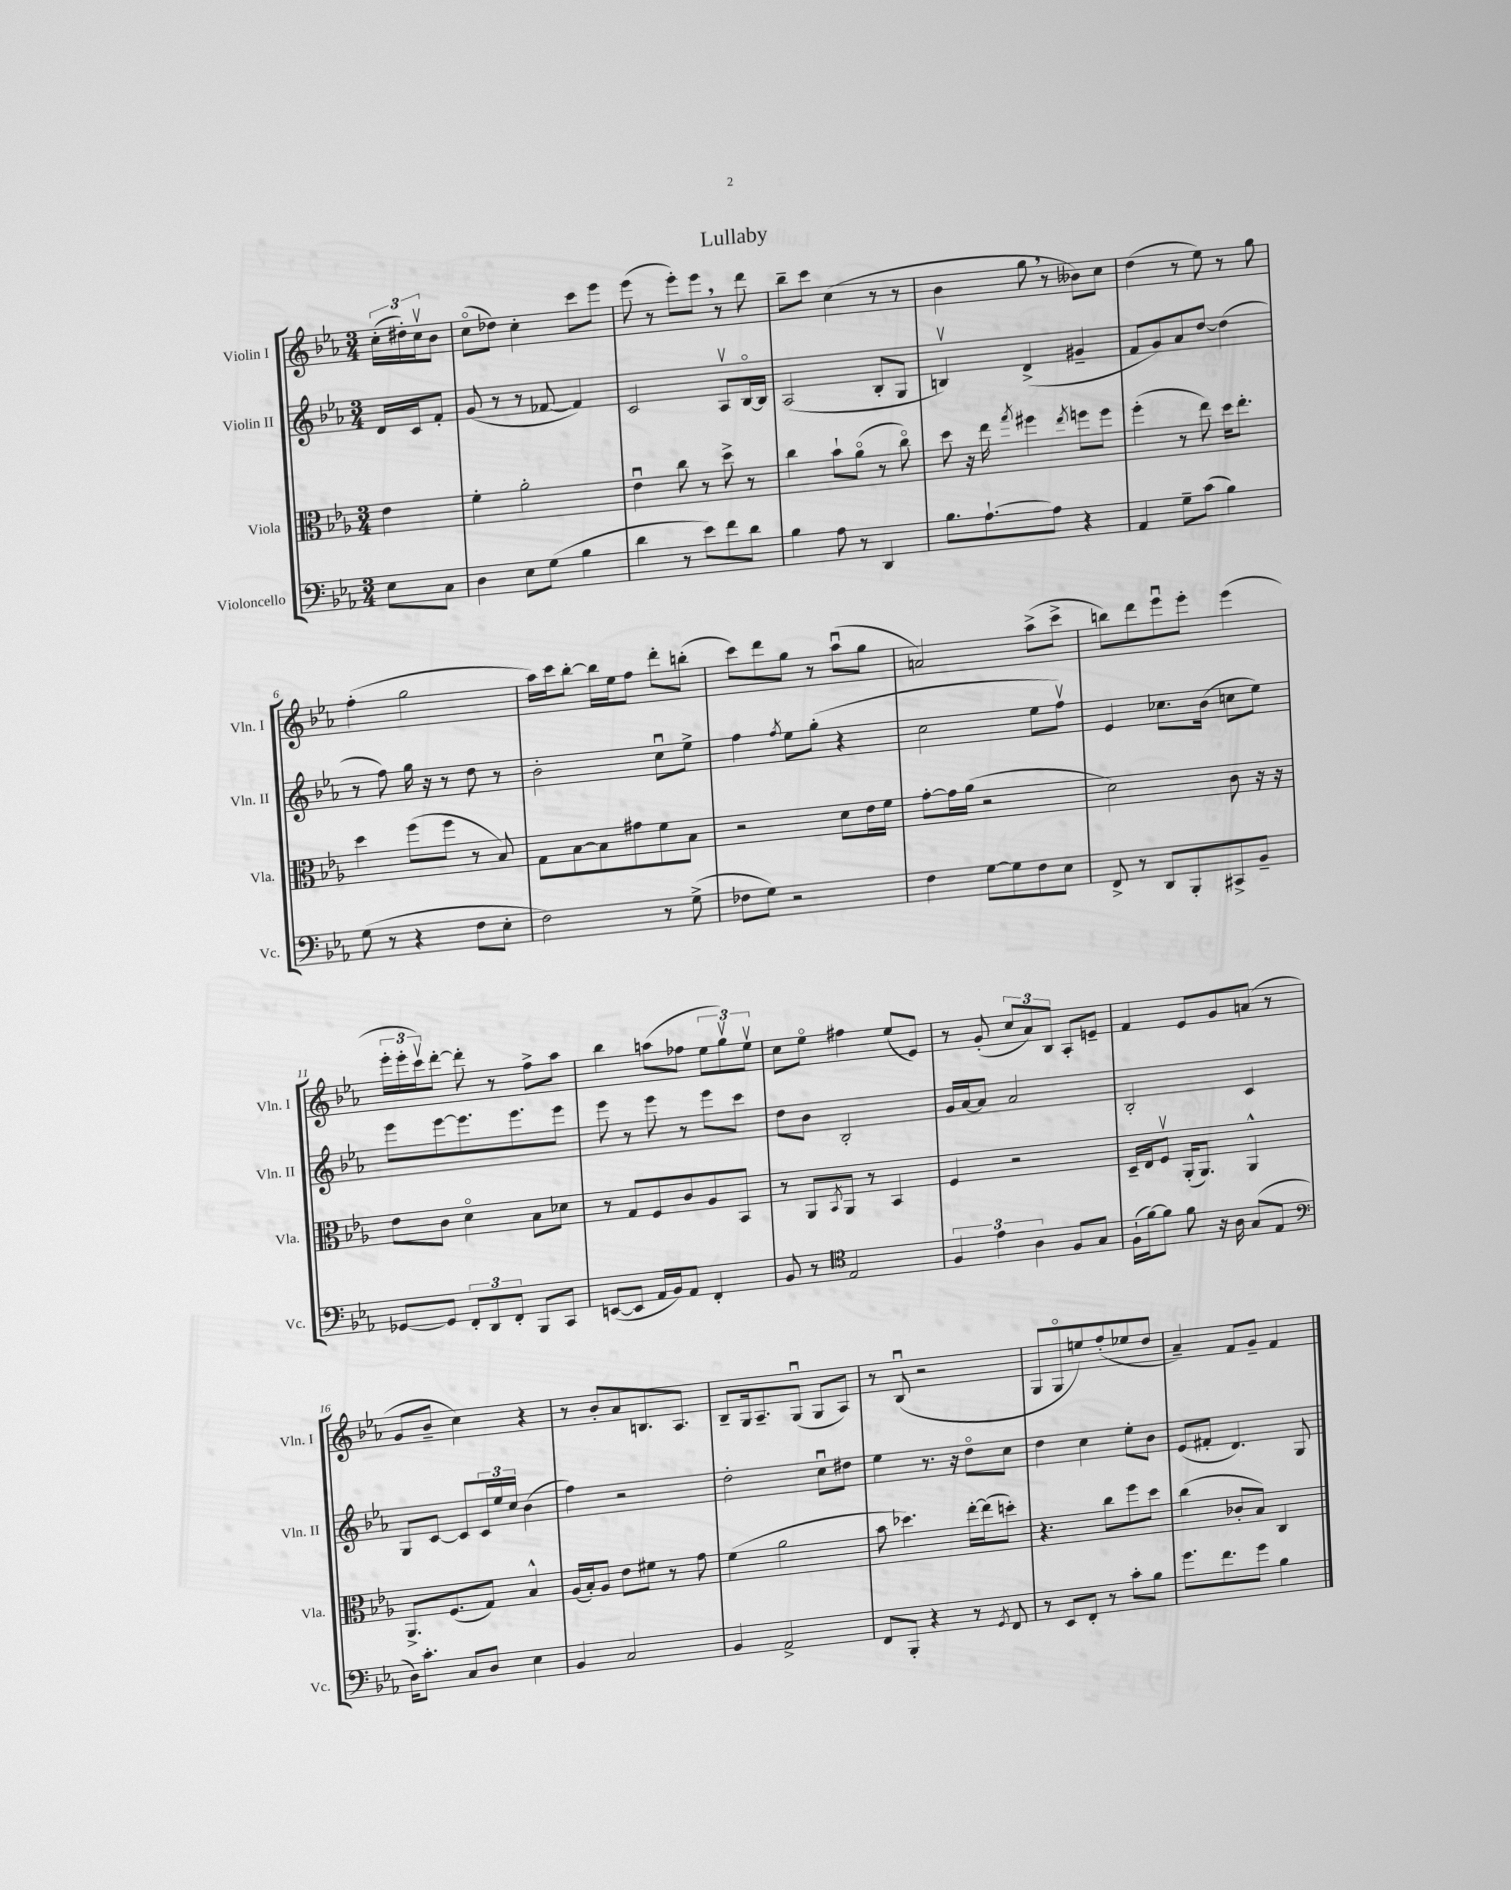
\header { title = "Lullaby" }
<<
\new StaffGroup <<
\new Staff = "s0" \with { instrumentName = "Violin I" shortInstrumentName = "Vln. I" } {
    \clef treble \key ees \major \numericTimeSignature \time 3/4 \partial 4
    \tuplet 3/2 { c''16-.( dis''16-.) c''16\upbow } bes'8 |
    c''8\flageolet( des''8) c''4-. c'''8 ees'''8 |
    ees'''8( r8 ees'''8-.) ees'''8 \breathe r8 d'''8 |
    bes''8-- c'''8 c''4( r8 r8 |
    bes'4 g''8 \breathe r8 beses'8) c''8 |
    d''4( r8 ees''8) r8 g''8 |
    f''4-.( g''2 |
    aes''16) c'''16 bes''8~-. bes''16 ees''16 f''8 d'''8-. b''8-.( |
    c'''8) d'''8 g''8 r8 aes''8\downbow( g''8 |
    a'2) aes''8->( c'''8-> |
    b''8) d'''8 ees'''8\downbow ees'''8-. ees'''4( |
    \tuplet 3/2 { ees'''16-. ees'''16-. c'''16\upbow) } d'''8~-. d'''8-. r8 f''8-> aes''8 |
    bes''4 a''8( fes''8 \tuplet 3/2 { ees''8 g''8\upbow) ees''8\upbow } |
    c''8 ees''8\flageolet fis''4 ees''8( ees'8) |
    r8 g'8-.( \tuplet 3/2 { c''8 aes'8) bes8 } aes8-. e'8-- |
    f'4 ees'8 g'8 a'8( r8 |
    g'8 bes'8-- c''4) r4 |
    r8 bes'8-. aes'8 b8. aes8. |
    bes8-- g16 aes8.-- g8\downbow( g8 aes8) |
    r8 bes8\downbow( r2 |
    g8 g8\flageolet e''8) f''8-.( ees''8 d''8 |
    aes'4--) f'8 g'8-- f'4 \bar "|." |
}
\new Staff = "s1" \with { instrumentName = "Violin II" shortInstrumentName = "Vln. II" } {
    \clef treble \key ees \major \numericTimeSignature \time 3/4 \partial 4
    d'16 c'16 f'8-. |
    g'8( r8 r8 fes'8~ fes'4) |
    c'2 aes8\upbow bes16~\flageolet bes16 |
    aes2( bes8-. g8 |
    b4\upbow) d'4->( gis'4-- |
    f'8 g'8) aes'8 d''8~ d''4( |
    r8 f''8) g''16 r16 r8 d''8 r8 |
    bes'2-. c''8\downbow ees''8-> |
    f''4 \acciaccatura { f''8 } ees''8 g''8-.( r4 |
    c''2 ees''8 f''8\upbow) |
    ees'4 ces''8. bes'16( c''8 ees''8) |
    ees'''8 ees'''8~ ees'''8. ees'''8. ees'''8 |
    ees'''8 r8 ees'''8 r8 ees'''8 c'''8 |
    d''8 bes'8 bes2-. |
    g'16 aes'16~ aes'8 aes'2 |
    bes2-. c'4 |
    g8 c'8~ c'8 \tuplet 3/2 { c'16 ees''16 c''16 } bes'4( |
    f''4) r2 |
    d''2-. c''8\downbow dis''8 |
    ees''4 r8. r16 d''8\flageolet c''8 |
    d''4 c''4 ees''8-. bes'8 |
    ees'8( fis'8-. d'4.) g8 \bar "|." |
}
\new Staff = "s2" \with { instrumentName = "Viola" shortInstrumentName = "Vla." } {
    \clef alto \key ees \major \numericTimeSignature \time 3/4 \partial 4
    ees'4 |
    f'4-. aes'2-. |
    ees'4\downbow c''8 r8 d''8-> r8 |
    c''4 bes'8-! aes'8\flageolet( r8 c''8\flageolet) |
    d''8 r16 ees''16 \acciaccatura { g''8 } fis''4 \acciaccatura { ees''8 } f''8 f''8 |
    f''4-.( r8 ees''8) d''16 ees''8.-. |
    d''4 f''8( f''8 r8 bes8) |
    g8 bes8~ bes8 gis'8 f'8 bes8 |
    r2 d'8 ees'16 f'16 |
    g'8~-. g'16 aes'16( r2 |
    d'2) c'8 r16 r16 |
    ees'8 c'8 d'4\flageolet bes8 des'8 |
    r8 g8 f8 c'8 aes8 bes,8 |
    r8 aes,8 \acciaccatura { bes,8 } aes,8 r8 bes,4 |
    f4 r2 |
    d16-- ees16 f8\upbow aes,16-.( aes,8.) aes,4-^ |
    aes,8.-> f8.( g8) bes4-^ |
    aes16( bes16-.) aes8 ees'8 fis'8 r8 g'8 |
    f'4( aes'2 |
    bes'8 des''4.) ees''16~-. ees''16( d''8-.) |
    r4. c''8 f''8 d''8 |
    c''4( ces'8-. bes8) c4 \bar "|." |
}
\new Staff = "s3" \with { instrumentName = "Violoncello" shortInstrumentName = "Vc." } {
    \clef bass \key ees \major \numericTimeSignature \time 3/4 \partial 4
    ees8 c8 |
    d4 ees8 g8( bes4 |
    d'4 r8 ees'8) f'8 d'8 |
    bes4 aes8 r8 d,4 |
    bes8. aes8.~-! aes8 r4 |
    aes,4 g8-- c'8( bes4) |
    g8( r8 r4 f8 ees8-. |
    f2) r8 g8->( |
    fes8 g8) r2 |
    f4 g8~ g8 f8 ees8 |
    f,8-> r8 d,8 bes,,8-. cis,8-> bes,8-- |
    ges,8~ ges,8 \tuplet 3/2 { f,8-. d,8 f,8-. } bes,,8 c,8 |
    e,8~( e,8 aes,16 bes,16) aes,8 f,4-. |
    bes,8 r8 \clef tenor ees2 |
    \tuplet 3/2 { f4 ees'4 aes4 } f8 g8 |
    f16-!( f'16~) f'8 f'8 r16 aes16 g8( ees8 |
    \clef bass d16) c'8.-. c8 d8 ees4 |
    bes,4 c2 |
    bes,4 aes,2-> |
    f,8 bes,,8-. r4 r8 \acciaccatura { g,8 } f,8 |
    r8 ees,8 f,8-. r8 c'8-. bes8 |
    g'8. f'8. g'8 bes4 \bar "|." |
}
>>
>>
